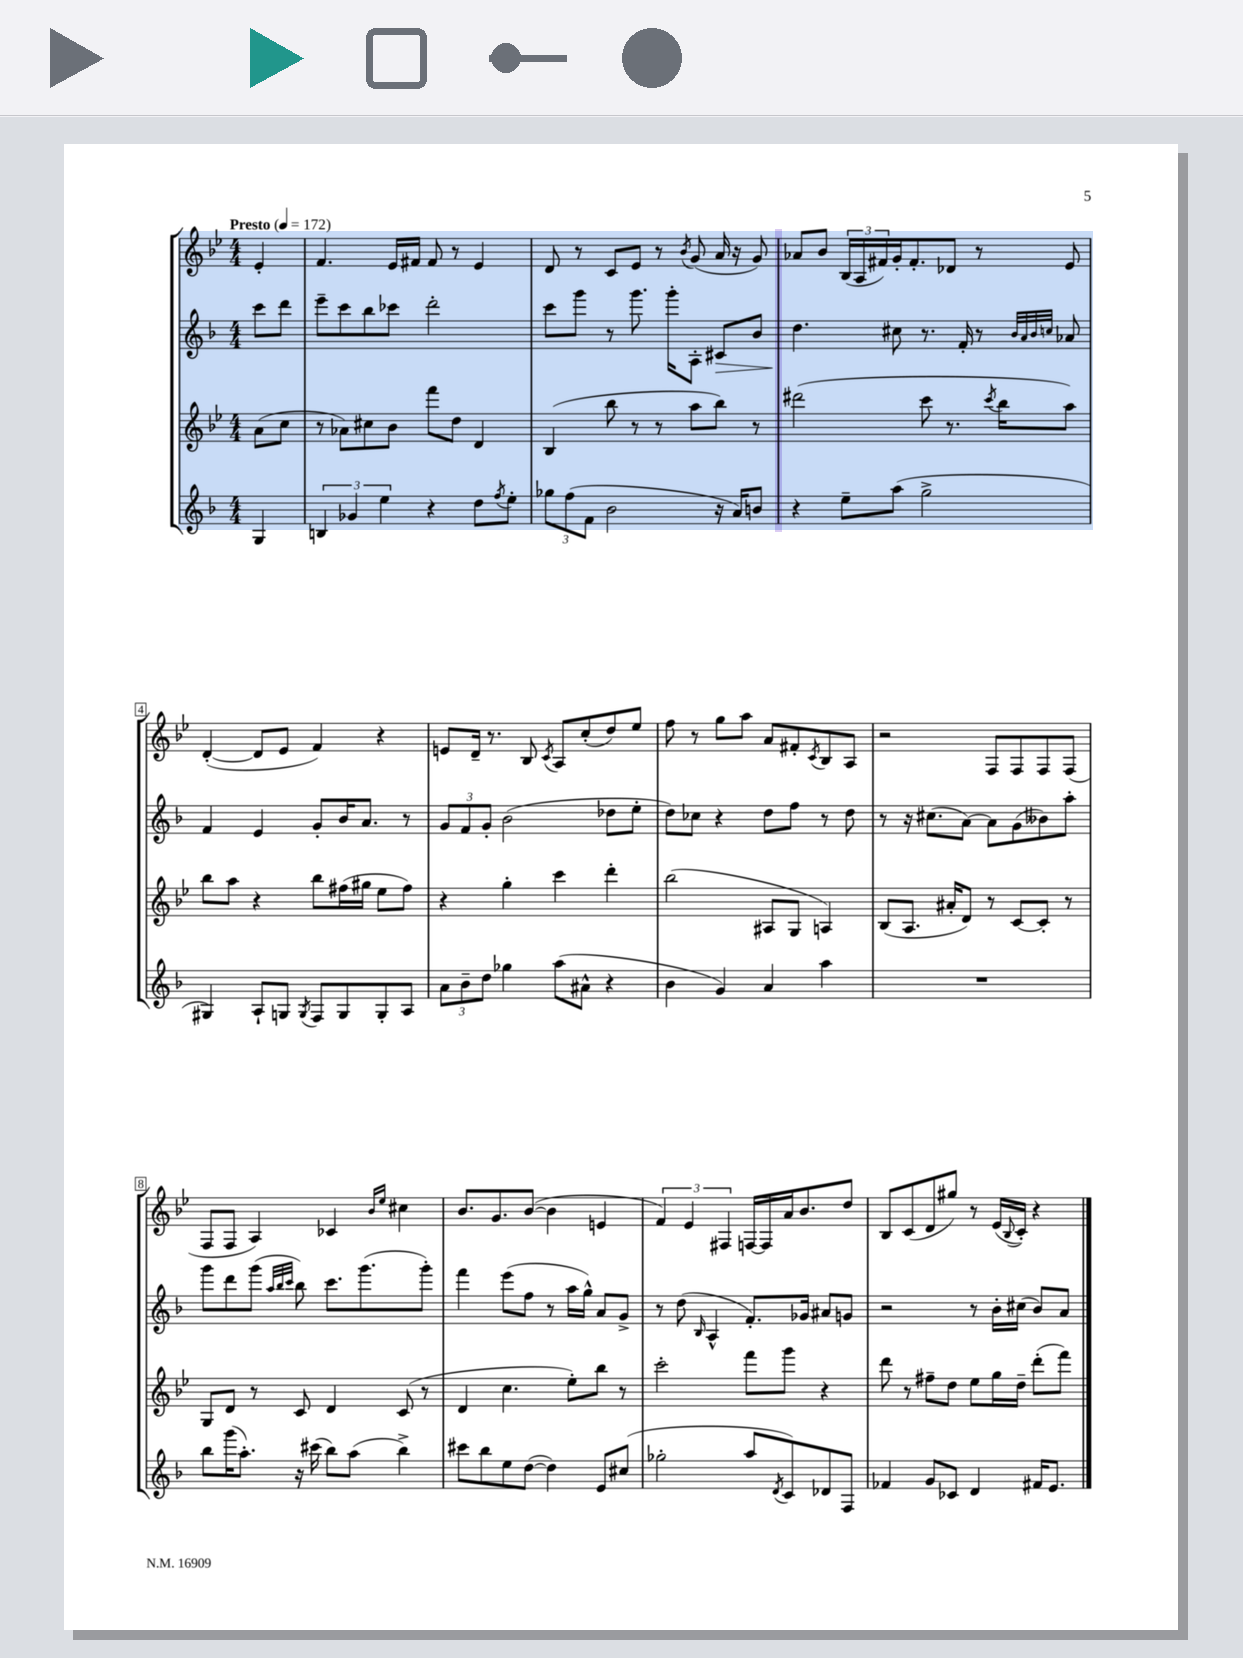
<<
\new StaffGroup <<
\new Staff = "s0" {
    \clef treble \key bes \major \numericTimeSignature \time 4/4 \partial 4 \tempo "Presto" 4 = 172
    ees'4-. |
    f'4. ees'16 fis'16 fis'8 r8 ees'4 |
    d'8 r8 c'8 ees'8 r8 \acciaccatura { bes'8 } g'8( a'16 r16 g'8) |
    aes'8 bes'8 \tuplet 3/2 { bes16( a16 fis'16) } g'16-. fis'8.-. des'8 r8 ees'8 |
    d'4~-.( d'8 ees'8 f'4) r4 |
    e'8 d'16-- r8. bes8 \acciaccatura { c'8 } a8 c''8-.( d''8) ees''8 |
    f''8 r8 g''8 a''8 a'8 fis'8-. \acciaccatura { c'8 } bes8 a8 |
    r2 f8 f8 f8 f8( |
    f8 f8 a4) ces'4 \grace { bes'16 ees''16 } cis''4 |
    bes'8. g'8. bes'8~( bes'4 e'4 |
    \tuplet 3/2 { f'4) ees'4 fis4 } f16~ f16 a'16 bes'8. d''8 |
    bes8 c'8( d'8 gis''8) r8 ees'16( \appoggiatura { bes8 } c'16-.) r4 \bar "|." |
}
\new Staff = "s1" {
    \clef treble \key f \major \numericTimeSignature \time 4/4 \partial 4
    c'''8 d'''8 |
    e'''8-- c'''8 bes''8 ces'''8 d'''2-. |
    c'''8 g'''8 r8 g'''8. g'''16-. a8-. cis'8\> bes'8 |
    d''4.\! cis''8 r8. f'16-. r8 \grace { bes'32 a'32 bes'32 c''32 } aes'8 |
    f'4 e'4 g'8-. bes'16 a'8. r8 |
    \tuplet 3/2 { g'8 f'8 g'8-. } bes'2( des''8 e''8-. |
    d''8) ces''8 r4 d''8 f''8 r8 d''8 |
    r8 r16 cis''8.( a'8~) a'8 g'8( beses'8) a''8-. |
    g'''8 d'''8 g'''8( \grace { a''32 bes''32 c'''32 } bes''8) c'''8. g'''8.( g'''8-.) |
    f'''4 e'''8( f''8 r8 a''16 g''16-^) a'8 g'8-> |
    r8 d''8( \grace { bes16 } a4-^ f'8.-.) ges'16 ais'8 g'8 |
    r2 r8 bes'16-. cis''16( bes'8) a'8 \bar "|." |
}
\new Staff = "s2" {
    \clef treble \key bes \major \numericTimeSignature \time 4/4 \partial 4
    a'8( c''8 |
    r8 aes'8) cis''8 bes'8 f'''8 d''8 d'4 |
    bes4( bes''8 r8 r8 a''8 bes''8) r8 |
    dis'''2( c'''8 r8. \acciaccatura { c'''8 } bes''16 a''8) |
    bes''8 a''8 r4 bes''8 fis''16( gis''16 ees''8 fis''8) |
    r4 g''4-. c'''4 d'''4-. |
    bes''2( ais8 g8 a4) |
    bes8( a8. ais'16-. d'8) r8 c'8~ c'8-. r8 |
    g8 d'8 r8 c'8 d'4 c'8( r8 |
    d'4 c''4. ees''8-.) bes''8 r8 |
    c'''2-. f'''8 g'''8 r4 |
    d'''8 r8 fis''8-- d''8 ees''8 g''16 d''16-- d'''8-.( f'''8) \bar "|." |
}
\new Staff = "s3" {
    \clef treble \key f \major \numericTimeSignature \time 4/4 \partial 4
    g4 |
    \tuplet 3/2 { b4 ges'4 e''4 } r4 d''8 \acciaccatura { f''8 } e''8-. |
    \tuplet 3/2 { ges''8 f''8( f'8 } bes'2 r16 a'16) b'8 |
    r4 e''8-- a''8( g''2-> |
    gis4) a8-! g8 \acciaccatura { g8 } f8 g8 g8-. a8 |
    \tuplet 3/2 { a'8 bes'8-- d''8 } ges''4 a''8( ais'8-^ r4 |
    bes'4 g'4) a'4 a''4 |
    R1 |
    bes''8 g'''16( a''8.-.) r16 cis'''16( bes''8) a''8( bes''4->) |
    cis'''8 bes''8 e''8 d''8~( d''4) e'8 cis''8( |
    ges''2-. a''8 \acciaccatura { d'8 } c'8) des'8 f8 |
    fes'4 g'8 ces'8 d'4 fis'16 e'8. \bar "|." |
}
>>
>>
\layout { \context { \Score \override BarNumber.stencil = #(make-stencil-boxer 0.1 0.3 ly:text-interface::print) } }
